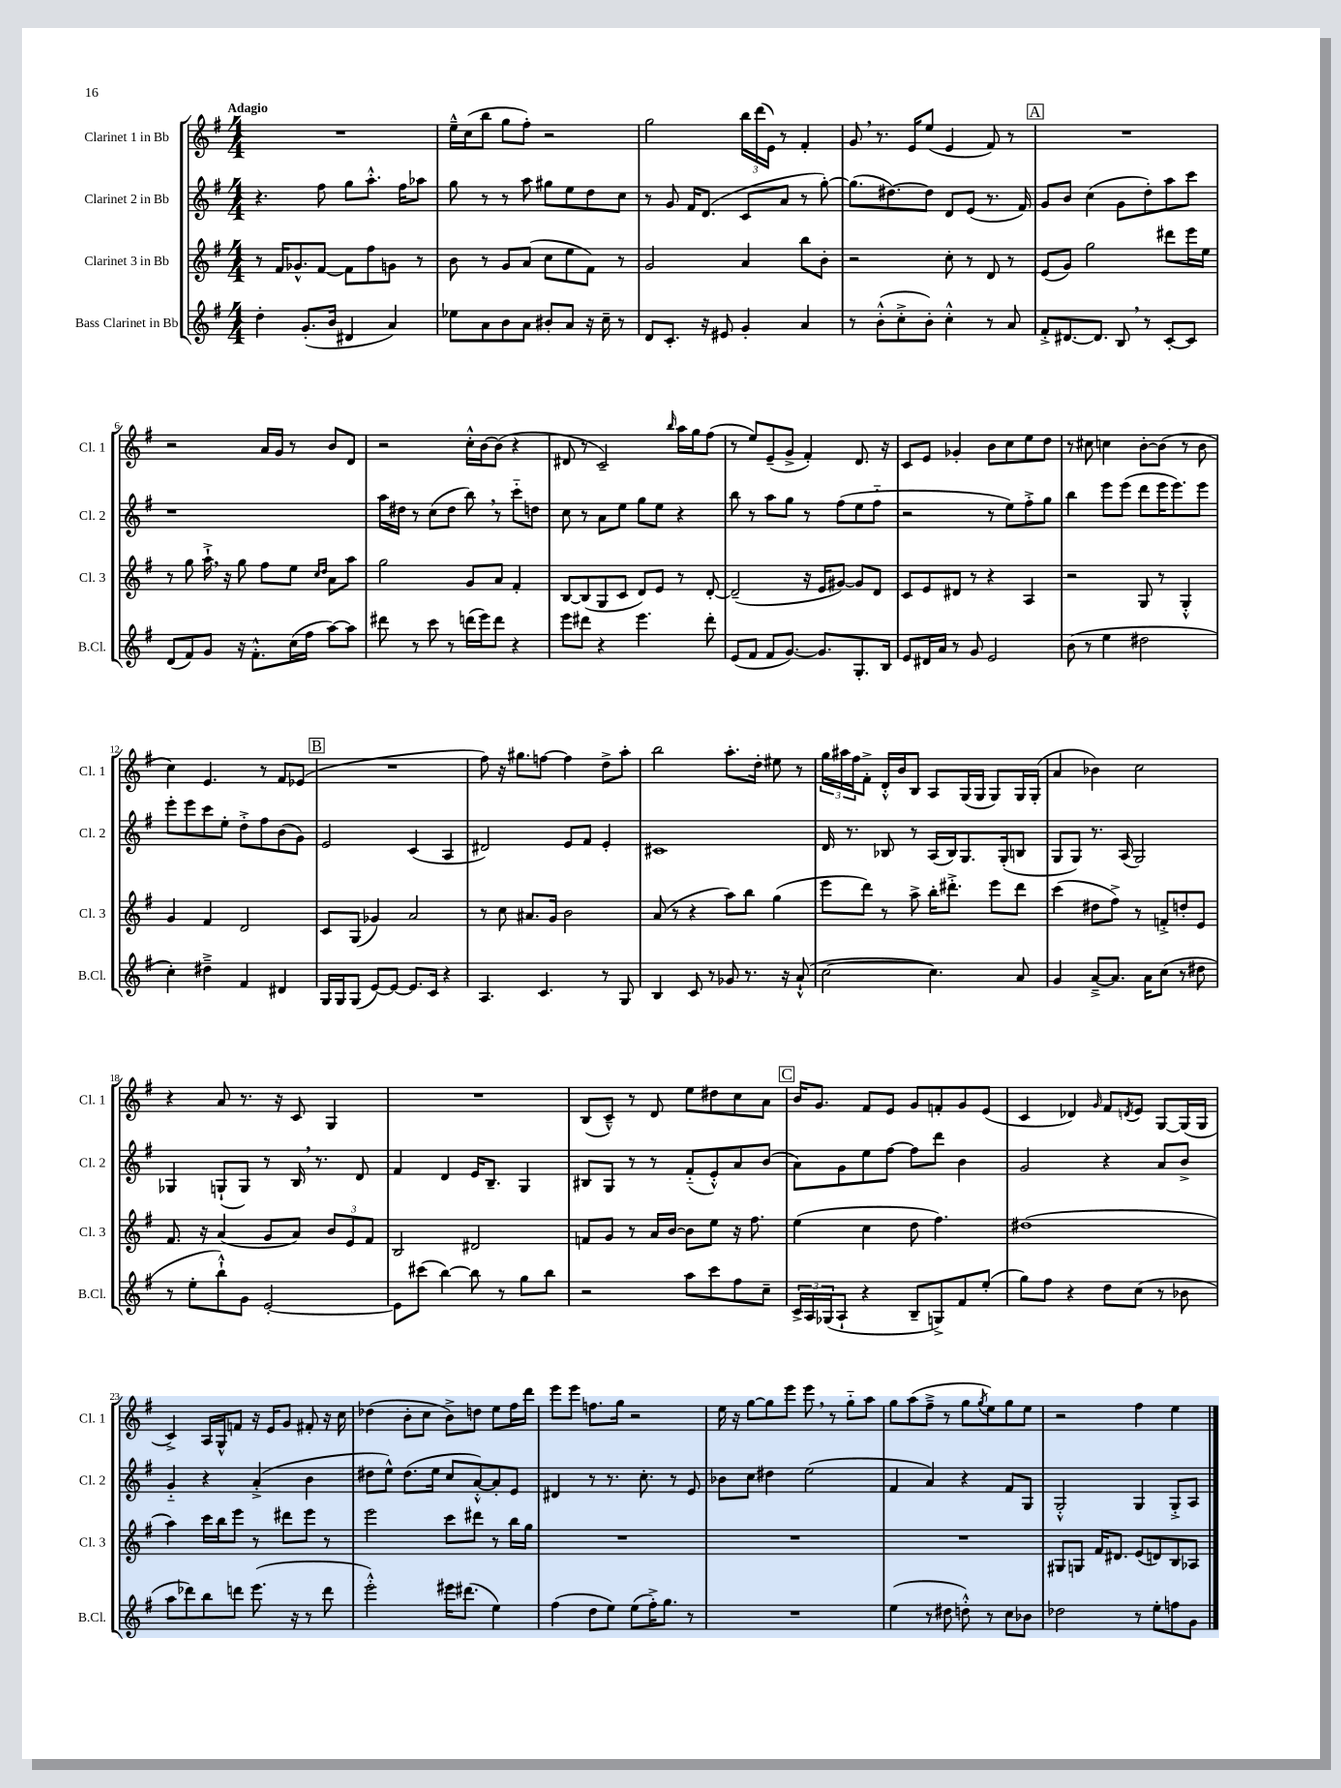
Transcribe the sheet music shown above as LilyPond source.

<<
\new StaffGroup <<
\new Staff = "s0" \with { instrumentName = "Clarinet 1 in Bb" shortInstrumentName = "Cl. 1" } {
    \clef treble \key g \major \numericTimeSignature \time 4/4 \tempo "Adagio"
    R1 |
    e''16---^ c''16( b''8 g''8 fis''8-.) r2 |
    g''2 \tuplet 3/2 { b''16 d'''16( e'16) } r8 fis'4-. |
    g'8 \breathe r8. e'16 e''8( e'4 fis'8) r8 |
    \mark \markup { \box "A" } R1 |
    r2 a'16 g'16 r8 b'8 d'8 |
    r2 c''16-.-^ b'16~ b'8( r4 |
    dis'8 r8 c'2--) \grace { b''16 } a''16 g''16 fis''8( |
    r8 e''8) e'8--( g'8-> fis'4-.) d'8. r16 |
    c'8 e'8 ges'4-. b'8 c''8 e''8 d''8 |
    r8 cis''8 c''4 b'8~-. b'8( r8 b'8 |
    c''4) e'4. r8 fis'8 ees'8( |
    \mark \markup { \box "B" } R1 |
    fis''8) r16 gis''8. f''8~ f''4 d''8-> a''8-. |
    b''2 a''8.-. d''16-. eis''8 r8 |
    \tuplet 3/2 { g''16 ais''16 fis''16 } fis'8-.-> d'16-.-^ b'16 b8 a8 g16( g16 g8) g16 g16-.( |
    a'4 bes'4) c''2 |
    r4 a'8 r8. r16 c'8 g4 |
    R1 |
    b8( c'8---^) r8 d'8 e''8 dis''8 c''8 a'8 |
    \mark \markup { \box "C" } b'16 g'8. fis'8 e'8 g'8 f'8-. g'8 e'8( |
    c'4 des'4) \grace { g'16 } fis'8 \acciaccatura { d'8 } e'8 g8~ g16( g16 |
    c'4->) a16 g16-^ f'8 r16 e'16 g'8 fis'8-. r16 c''16 |
    des''4( b'8-. c''8 b'8->) d''8 e''8 fis''16 d'''16 |
    e'''8 e'''8 f''8. g''16 r2 |
    e''16 r16 g''8~ g''8 e'''8 e'''8 \breathe r8 g''8-_ a''8 |
    g''8 a''8( fis''8---> r8 g''8 \acciaccatura { g''8 } e''8) g''8 e''8 |
    r2 fis''4 e''4 \bar "|." |
}
\new Staff = "s1" \with { instrumentName = "Clarinet 2 in Bb" shortInstrumentName = "Cl. 2" } {
    \clef treble \key g \major \numericTimeSignature \time 4/4
    r4. fis''8 g''8 a''8.-.-^ fis''16 aes''8 |
    g''8 r8 r8 a''8 gis''8 e''8 d''8 c''8 |
    r8 g'8 fis'16 d'8.( c'8 a'8 r8 g''8~-.) |
    g''8.( dis''8.~) dis''8 d'8 e'8( r8. fis'16) |
    \mark \markup { \box "A" } g'8 b'8 c''4( g'8 d''8-.) a''8 c'''8 |
    r1 |
    a''16 dis''16 r8 c''8( dis''8 b''8) \breathe r8 c'''8-_ d''8 |
    c''8 r8 a'8 e''8 g''8 e''8 r4 |
    b''8 r8 a''8 g''8 r8 fis''8( e''8 fis''8-_ |
    r2 r8 e''8) fis''8-.-> g''8 |
    b''4 e'''8 e'''8( d'''8 e'''16 e'''8.) e'''8 |
    e'''8-. e'''8 c'''8 e''8-. d''8-.-> fis''8 b'8( g'8) |
    \mark \markup { \box "B" } e'2 c'4( a4 |
    dis'2) e'8 fis'8 e'4-. |
    cis'1 |
    d'16 r8. bes8 r8 a16( bes16) g8. g16-.( b8 |
    g8 g8) r8. a16( g2) |
    ges4 g8-!( g8) r8 b16 \breathe r8. d'8 |
    fis'4 d'4 e'16 b8.-- g4 |
    bis8 g8 r8 r8 fis'8-_( e'8-.-^) a'8 b'8( |
    \mark \markup { \box "C" } a'8) g'8 e''8 fis''8~ fis''8 d'''8 b'4 |
    g'2 r4 a'8 b'8-> |
    g'4-_ r4 a'4-.->( b'4 |
    dis''8 e''8-^) dis''8.( e''16 c''8 a'8~-.-^) a'8-. e'8 |
    dis'4 r8 r8. c''8.-. r8 e'8 |
    bes'8 c''8 dis''4 e''2( |
    fis'4 a'4) r4 fis'8 g8 |
    g2-.-^ g4 g8-.-> a8 \bar "|." |
}
\new Staff = "s2" \with { instrumentName = "Clarinet 3 in Bb" shortInstrumentName = "Cl. 3" } {
    \clef treble \key g \major \numericTimeSignature \time 4/4
    r8 fis'16 ges'8.-^ fis'8~ fis'8 fis''8 g'8 r8 |
    b'8 r8 g'8 a'8( c''8 e''8 fis'8) r8 |
    g'2 a'4 b''8 b'8-. |
    r2 c''8-. r8 d'8 r8 |
    \mark \markup { \box "A" } e'8( g'8) g''2 dis'''8 e'''16 e''16 |
    r8 g''8 a''16-!-> \breathe r16 g''8 fis''8 e''8 \grace { c''16 d''16 } a'8 a''8 |
    g''2 g'8 a'8 fis'4-. |
    b8~ b8( g8 c'8 d'8) e'8 r8 d'8~-. |
    d'2--( r16 e'16 gis'8~) gis'8 d'8 |
    c'8 e'8 dis'8 r8 r4 a4 |
    r2 g8 r8 g4-.-^ |
    g'4 fis'4 d'2 |
    \mark \markup { \box "B" } c'8 g8( ges'4) a'2 |
    r8 c''8 ais'8. g'16 b'2 |
    a'8( r8 r4 a''8) b''8 g''4( |
    e'''8 d'''8) r8 a''8-> b''16-. dis'''8.-.-> e'''8 dis'''8 |
    c'''4( dis''8 fis''8->) r8 f'8-.-> d''8-. e'8 |
    fis'8. r16 a'4( g'8 a'8) \tuplet 3/2 { b'8 e'8 fis'8 } |
    b2 dis'2 |
    f'8 g'8 r8 a'16 b'16~ b'8 e''8 r16 fis''8. |
    \mark \markup { \box "C" } e''4( c''4 d''8 fis''4.) |
    dis''1( |
    a''4) c'''16 b''16 e'''8 r8 dis'''8 e'''8 r8 |
    e'''2 c'''8 dis'''8 r8 b''16 g''16 |
    R1 |
    R1 |
    R1 |
    gis8 g8 fis'16 dis'8. e'8( d'8) b8 aes8 \bar "|." |
}
\new Staff = "s3" \with { instrumentName = "Bass Clarinet in Bb" shortInstrumentName = "B.Cl." } {
    \clef treble \key g \major \numericTimeSignature \time 4/4
    d''4-. g'8.-.( b'16 dis'4 a'4) |
    ees''8 a'8 b'8 a'8 bis'8-. a'8 r16 c''16-- r8 |
    d'8 c'8.-. r16 eis'8 g'4-. a'4 |
    r8 b'8-.-^( c''8-.-> b'8-.) c''4-.-^ r8 a'8 |
    \mark \markup { \box "A" } fis'8-.-> dis'8.~ dis'8. b8 \breathe r8 c'8~-. c'8 |
    d'8( fis'8) g'8 r16 fis'8.-.-^ c''16( fis''16 a''8~) a''8 |
    dis'''8 r8 c'''8 r8 d'''16( e'''16) d'''8 r4 |
    e'''8 dis'''8 r4 e'''4. dis'''8-. |
    e'8( fis'8 fis'8 g'8.~) g'8. g8.-. b16 |
    e'8 dis'16 a'16 r8 g'8 e'2 |
    b'8( r8 e''4 dis''2 |
    c''4-.) dis''4---> fis'4 dis'4 |
    \mark \markup { \box "B" } g16 g16 g8( e'8~) e'8~ e'8. c'16 r4 |
    a4. c'4. r8 g8 |
    b4 c'8 r8 ges'8 r8. r16 a'8-!-^( |
    c''2~ c''4.) a'8 |
    g'4 a'8~---> a'8. a'16 c''8( r8 dis''8 |
    r8 e''8-. b''8-!-^) g'8 e'2~-. |
    e'8 cis'''8( b''4~) b''8 r8 g''8 b''8 |
    r2 a''8 c'''8 fis''8 c''8-- |
    \mark \markup { \box "C" } \tuplet 3/2 { c'16-> a16 ges16( } a8-! r4 b8-- g8->) fis'8 e''8-.( |
    g''8) fis''8 r4 d''8 c''8( r8 bes'8 |
    a''8 des'''8) b''8 d'''8 e'''8.( r16 r8 d'''8 |
    e'''2-.-^) eis'''16 dis'''8.( e''4) |
    fis''4( d''8 e''8) e''8( fis''16-.->) g''8. r8 |
    R1 |
    e''4( r8 dis''8 d''8-.-^) r8 c''8 bes'8 |
    des''2 r8 e''8-. f''8 g'8 \bar "|." |
}
>>
>>
